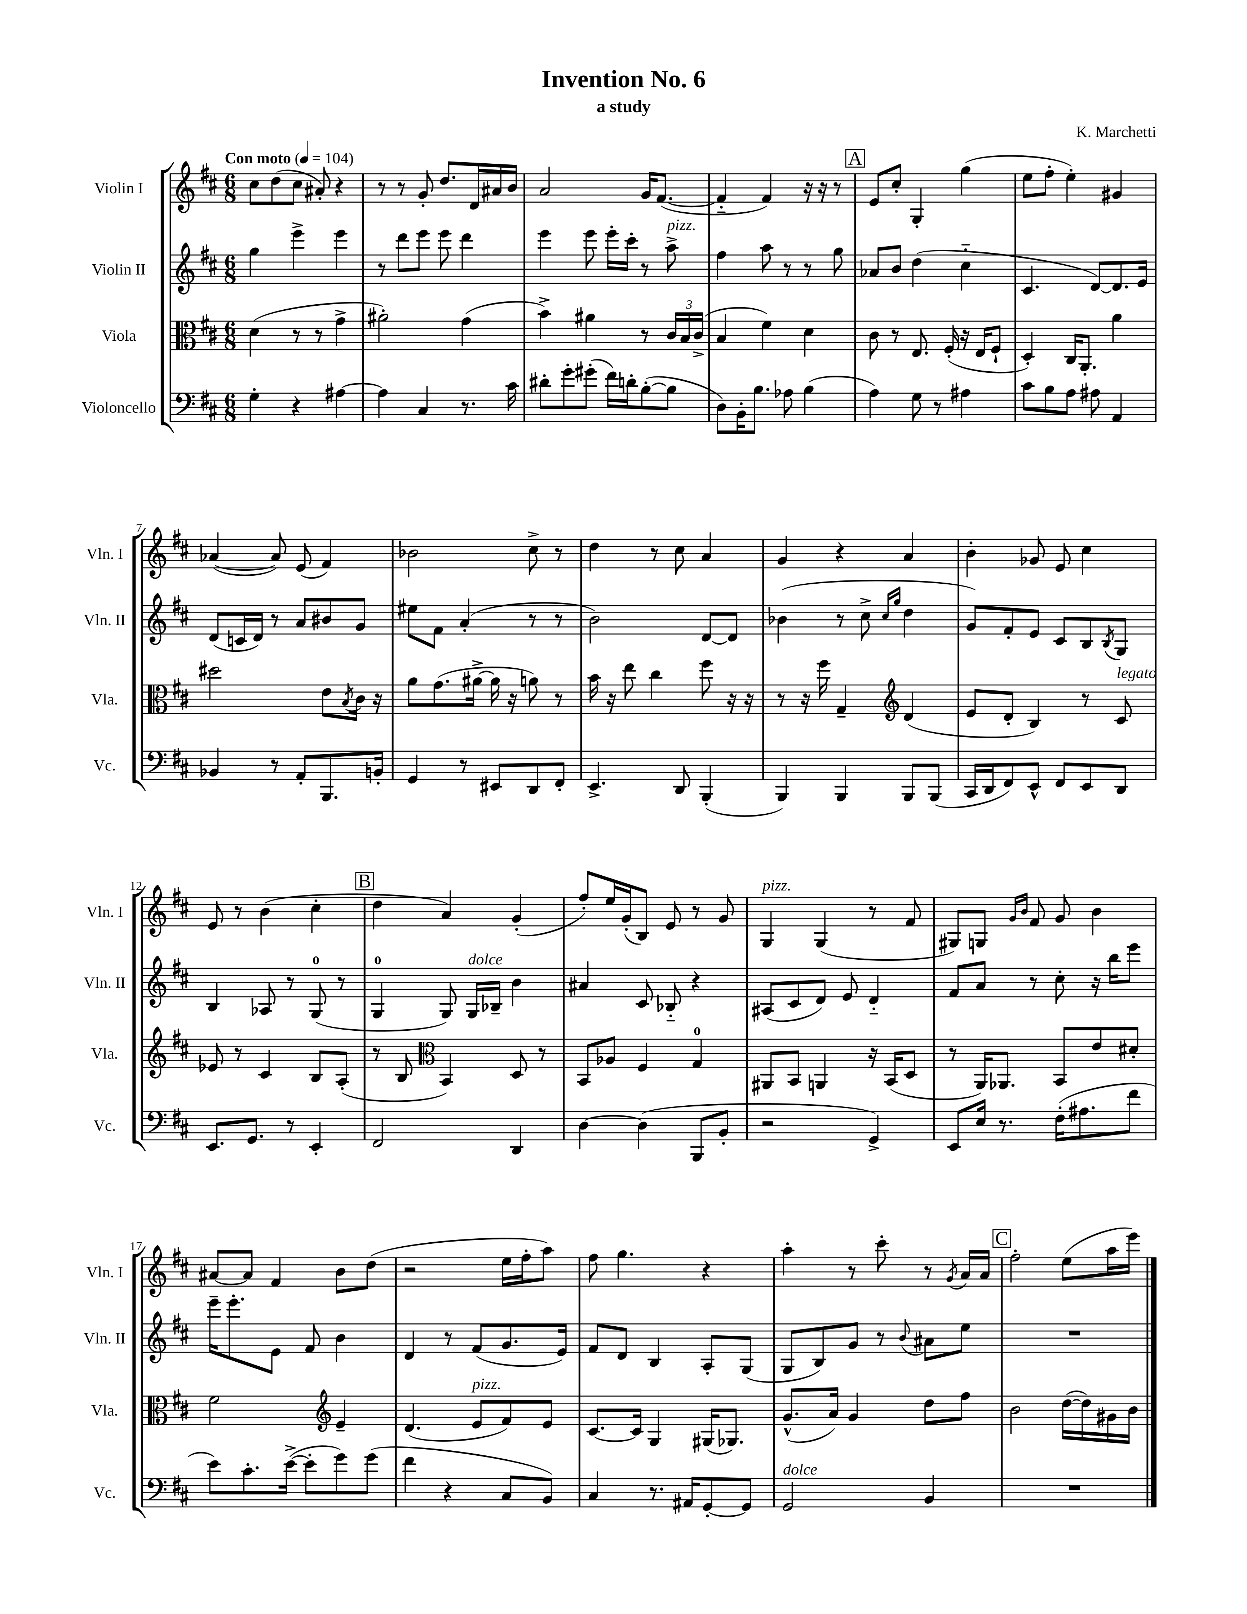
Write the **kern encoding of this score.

**kern	**kern	**kern	**kern
*part4	*part3	*part2	*part1
*staff4	*staff3	*staff2	*staff1
*I"Violoncello	*I"Viola	*I"Violin II	*I"Violin I
*I'Vc.	*I'Vla.	*I'Vln. II	*I'Vln. I
*clefF4	*clefC3	*clefG2	*clefG2
*k[f#c#]	*k[f#c#]	*k[f#c#]	*k[f#c#]
*M6/8	*M6/8	*M6/8	*M6/8
*MM104	*MM104	*MM104	*MM104
=1	=1	=1	=1
!	!	!	!LO:TX:a:B:t=Con moto
4G'\	(4d\	4gg\	8cc#\L
.	.	.	(8dd\
4r	8r	4eee^\	8cc#\J
.	8r	.	8a#X'/)
[4A#X\	4g^\	4eee\	4r
=2	=2	=2	=2
4A#\]	2a#X'\)	8r	8r
.	.	8ddd\L	8r
4C#/	.	8eee\J	8g'/
.	.	8eee\	8.dd/L
8.r	(4g\	4ddd\	.
.	.	.	16d/L
.	.	.	16a#X/
16c#\	.	.	16b/JJ
=3	=3	=3	=3
8d#X'\L	4b^\)	4eee\	2a/
8g'\	.	.	.
(8g#X'\J	4a#X\	8eee\	.
16f#\LL)	.	16eee'\LL	.
16dn'\J	.	16ccc#'\JJ	.
([8B'\	8r	8r	16g/KL
.	.	.	([8.f#/J
!	!	!LO:TX:a:i:t=pizz.	!
8B\J]	24c#/LL	8aa^\	.
.	24B/	.	.
.	(24c#^/JJ	.	.
=4	=4	=4	=4
8D\L)	4B/	4ff#\	4f#/]
16BB'\K	.	.	.
8.B\J	.	.	.
.	4f#\)	8aa\	4f#/)
8A-X\	.	8r	.
(4B\	4d\	8r	16r
.	.	.	16r
.	.	8gg\	8r
!!LO:REH:place=s1:t=A
=5	=5	=5	=5
4A\)	8c#\	8a-X/L	8e/L
.	8r	8b/J	8cc#'/J
8G\	8.E/	(4dd\	4G'/
8r	.	.	.
.	(16F#'/	.	.
4A#X\	16r	4cc#\	(4gg\
.	16E/KL	.	.
.	8F#`/J	.	.
=6	=6	=6	=6
8c#\L	4D'/)	4.c#/	8ee\L
8B\	.	.	8ff#'\J
8A\J	16C#/KL	.	4ee'\)
.	8.AA'/J	.	.
8A#X\	.	[8d/L)	.
4AA/	4a\	8.d/]	4g#X/
.	.	16e/Jk	.
!!LO:LB:g=z
=7	=7	=7	=7
4BB-X/	2dd#X\	(8d/L	([4a-X/
.	.	16cn/L	.
.	.	16d/JJ)	.
8r	.	8r	8a-/])
8AA'/L	.	8a/L	(8e/
8.BBB/	8e\L	8b#X/	4f#/)
.	8qB/	.	.
.	16c#\Jk	8g/J	.
16BBn'/Jk	16r	.	.
=8	=8	=8	=8
4GG/	8a\L	8ee#X\L	2b-X\
.	(8.g\	8f#\J	.
8r	.	(4a'/	.
.	[16a#X^\Jk	.	.
8EE#X/L	16a#\]	.	.
.	16r	.	.
8DD/	8an\)	8r	8cc#^\
8FF#'/J	8r	8r	8r
=9	=9	=9	=9
4.EE^/	16b\	2b\)	4dd\
.	16r	.	.
.	8ee\	.	.
.	4cc#\	.	8r
8DD/	.	.	8cc#\
(4BBB'/	8ff#\	[8d/L	4a/
.	16r	8d/J]	.
.	16r	.	.
=10	=10	=10	=10
4BBB/)	8r	(4b-X\	4g/
.	16r	.	.
.	16ff#\	.	.
4BBB/	4G~/	8r	4r
.	.	8cc#^\	.
*	*clefG2	*	*
.	.	16qqcc#/LL	.
.	.	16qqgg/JJ	.
8BBB/L	(4d/	4dd\	4a/
(8BBB/J	.	.	.
=11	=11	=11	=11
16CC#/LL	8e/L	8g/L)	4b'\
16DD/J	.	.	.
8FF#/)	8d'/J	8f#'/	.
8EE^^/J	4B/)	8e/J	8g-X/
8FF#/L	.	8c#/L	8e/
8EE/	8r	8B/	4cc#\
.	.	8qB/	.
!	!LO:TX:a:i:t=legato	!	!
8DD/J	8c#/	8G/J	.
!!LO:LB:g=z
=12	=12	=12	=12
8.EE/L	8e-X/	4B/	8e/
.	8r	.	8r
8.GG/J	.	.	.
.	4c#/	8A-X/	(4b\
8r	.	8r	.
4EE'/	8B/L	(8G/	4cc#'\
.	(8A'/J	8r	.
!!LO:REH:place=s1:t=B
=13	=13	=13	=13
2FF#/	8r	4G/	4dd\
.	8B/	.	.
*	*clefC3	*	*
.	4BB/)	8G/)	4a/)
!	!	!LO:TX:a:i:t=dolce	!
.	.	16G/LL	.
.	.	16B-X~/JJ	.
4DD/	8D/	4b\	(4g'/
.	8r	.	.
=14	=14	=14	=14
[4D\	8BB/L	4a#X/	8ff#'/L)
.	8A-X/J	.	16ee/L
.	.	.	(16g'/J
(4D\]	4F#/	8c#/	8B/J)
.	.	8B-X/	8e/
8BBB/L	4G/	4r	8r
8BB'/J	.	.	8g/
=15	=15	=15	=15
!	!	!	!LO:TX:a:i:t=pizz.
2r	8AA#X/L	(8A#X/L	4G/
.	8BB/J	8c#/	.
.	4AAn/	8d/J)	(4G/
.	.	8e/	.
4GG^/)	16r	4d/	8r
.	(16BB/KL	.	.
.	8D/J	.	8f#/
=16	=16	=16	=16
8EE/L	8r	8f#/L	8G#X/L)
16E/Jk	16AA/KL)	8a/J	8Gn/J
8.r	8.AA-X/J	.	.
.	.	.	16qqg/LL
.	.	.	16qqb/JJ
.	.	8r	8f#/
(16F#'\KL	8BB/L	8cc#'\	8g/
8.A#X\	.	.	.
.	8e/	16r	4b\
.	.	16bb\KL	.
8f#\J	8d#X'/J	8eee\J	.
!!LO:LB:g=z
=17	=17	=17	=17
8e\L)	2f#\	16eee~\KL	[8a#X/L
.	.	8.eee'\	.
8.c#'\	.	.	8a#/J]
.	.	8e\J	4f#/
([16e^\Jk	.	.	.
8e'\L]	.	8f#/	.
*	*clefG2	*	*
8g\)	4e~/	4b\	8b\L
(8g\J	.	.	(8dd\J
=18	=18	=18	=18
4f#\	(4.d/	4d/	2r
4r	.	8r	.
!	!LO:TX:a:i:t=pizz.	!	!
.	8e/L	(8f#/L	.
8C#/L	8f#/)	8.g/	16ee\LL
.	.	.	16ff#'\J
8BB/J)	8e/J	.	8aa\J)
.	.	16e/Jk)	.
=19	=19	=19	=19
4C#/	[8.c#/L	8f#/L	8ff#\
.	.	8d/J	4.gg\
.	16c#/Jk]	.	.
8.r	4G/	4B/	.
16AA#X/KL	.	.	.
[8GG'/	(16G#X/KL	8A'/L	4r
.	8.G-X/J)	.	.
8GG/J]	.	(8G/J	.
=20	=20	=20	=20
!LO:TX:a:i:t=dolce	!	!	!
2GG/	(8.g^^/L	8G/L	4aa'\
.	.	8B/)	.
.	16a/Jk)	.	.
.	4g/	8g/J	8r
.	.	8r	8ccc#'\
.	.	8qqb/	.
4BB/	8dd\L	8a#X\L	8r
.	.	.	8qg/
.	8ff#\J	8ee\J	16a/LL
.	.	.	16a/JJ
!!LO:REH:place=s1:t=C
=21	=21	=21	=21
2.r	2b\	2.r	2ff#'\
.	([16dd\LL	.	(8ee\L
.	16dd\])	.	.
.	16g#X\	.	16aa\L
.	16b\JJ	.	16eee\JJ)
==	==	==	==
*-	*-	*-	*-
